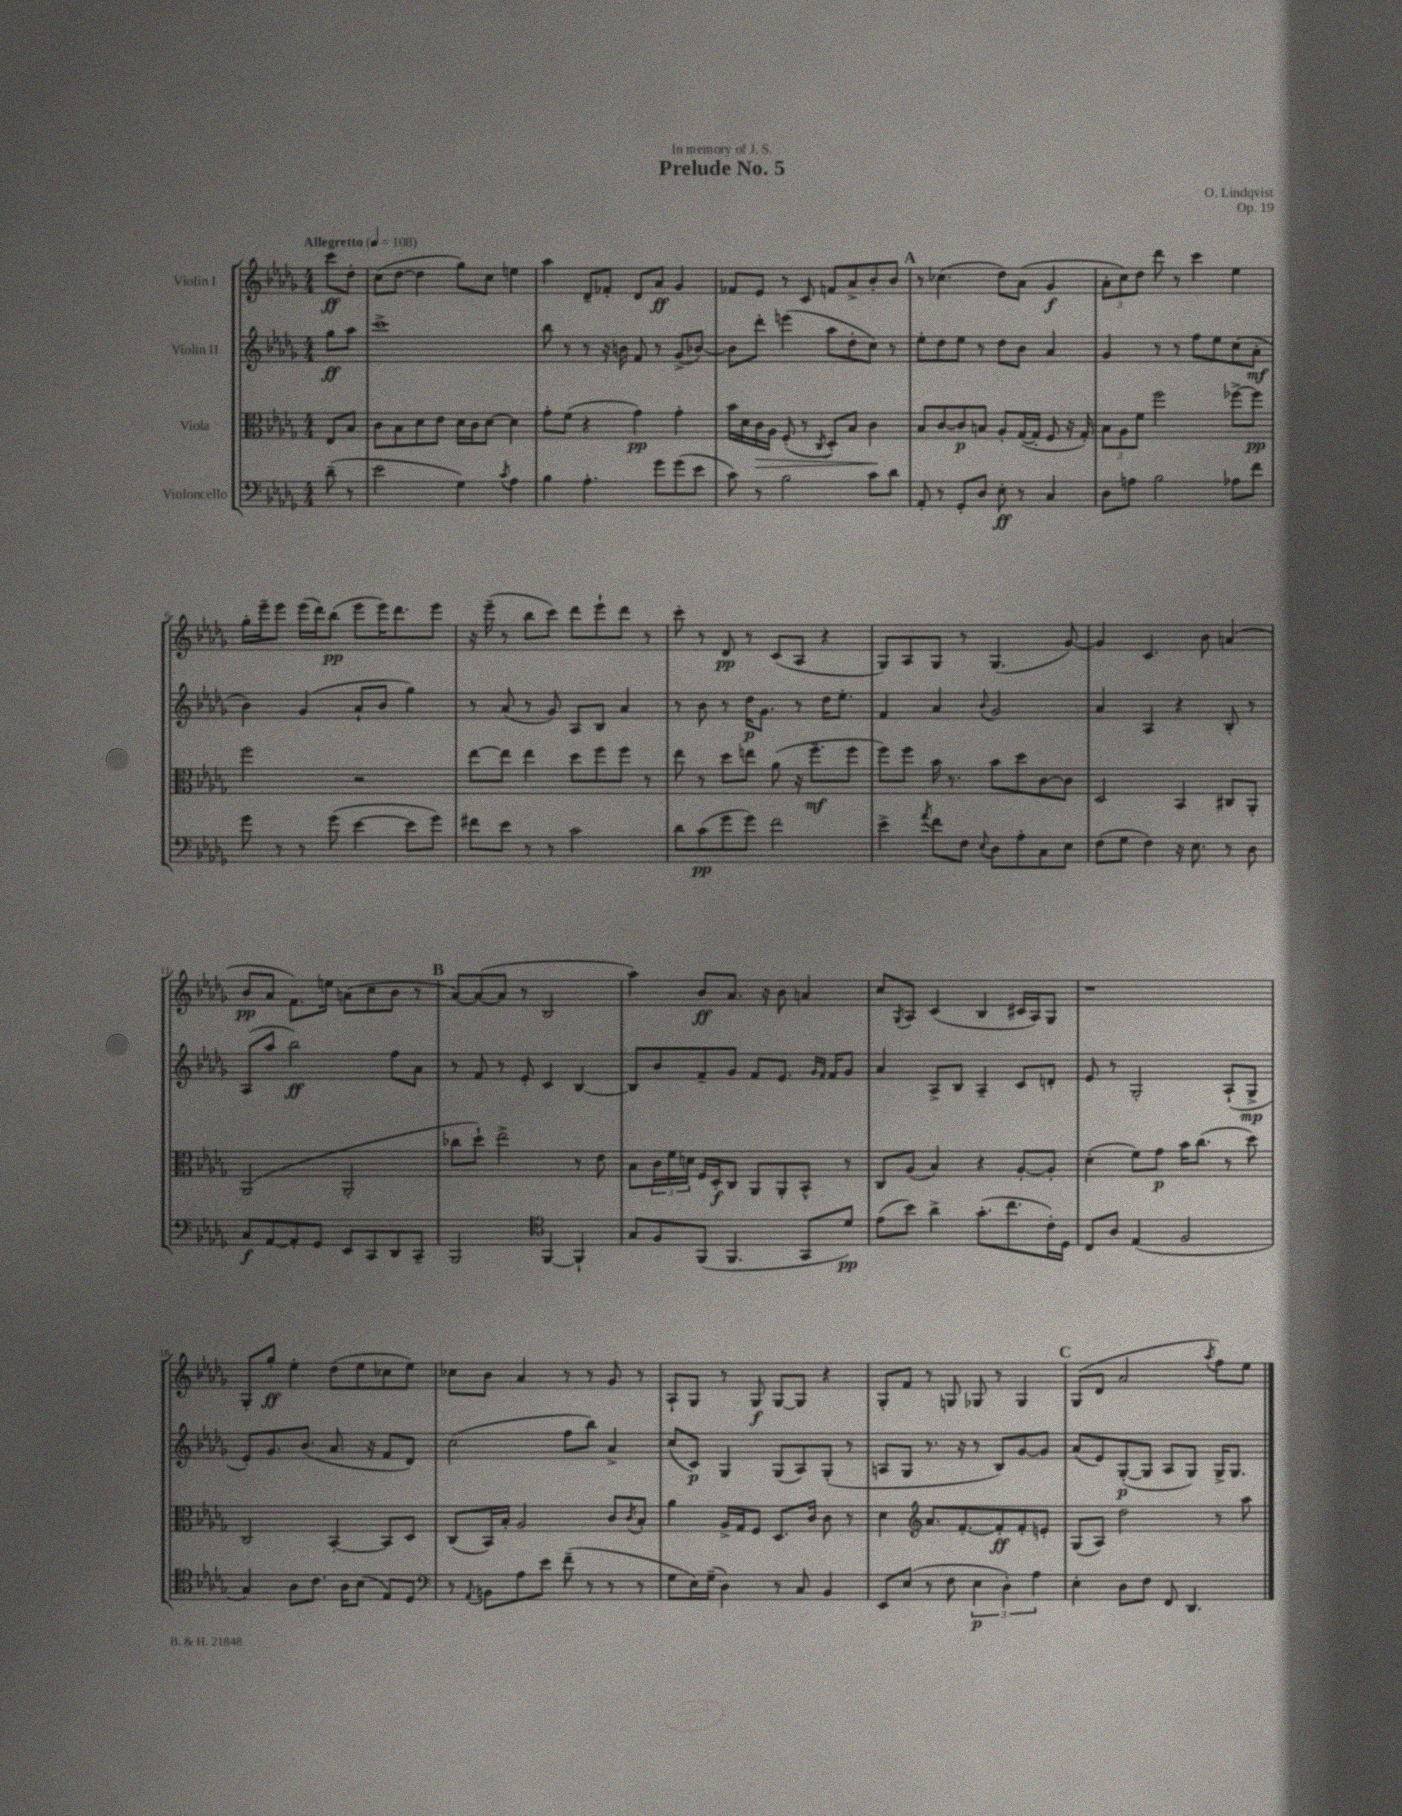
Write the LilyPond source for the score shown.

\header { title = "Prelude No. 5" composer = "O. Lindqvist" dedication = "In memory of J. S." opus = "Op. 19" }
<<
\new StaffGroup <<
\new Staff = "s0" \with { instrumentName = "Violin I" } {
    \clef treble \key des \major \numericTimeSignature \time 4/4 \partial 4 \tempo "Allegretto" 4 = 108
    c'''8\ff des''8-. |
    c''8( des''8~ des''4 ges''8) c''8 e''4 |
    aes''4 des'8-- fes'8-. des'8 aes'8\ff ges'4 |
    fes'8 ees'8 r8 c'8 f'8 aes'8-> bes'8-. bes'8 |
    \mark \markup { \bold "A" } r8 ces''4.( des''8) aes'8( ges'4\f |
    \tuplet 3/2 { aes'8-. c''8) des''8 } des'''8 r8 c'''4 ees''4 |
    ges''16-. ees'''16-- ees'''8 ees'''16( des'''16) bes''8\pp( ees'''8 ees'''16) des'''8. ees'''8 |
    r16 ees'''16--( r8 bes''8 c'''8) des'''8 ees'''8-! des'''8 r8 |
    c'''8-. r8 des'8\pp r8 c'8( aes8 r4 |
    ges8) aes8 ges8 r8 ges4.( ges'8~) |
    ges'4 c'4. bes'8 a'4( |
    bes'8\pp aes'8 f'8.) e''16 a'8( c''8 bes'8 r8 |
    \mark \markup { \bold "B" } aes'8~) aes'8~( aes'8 r8 bes2 |
    aes''4) bes'8\ff aes'8. r16 bes'8 a'4 |
    c''8 \acciaccatura { ges8 } aes8 c'4( bes4 cis'16 aes16) ges8 |
    r1 |
    ges8-. ges''8-.\ff ees''4-. des''8( ees''8 ces''8 ees''8) |
    ces''8 bes'8 aes'4 r8 r8 ges'8 r8 |
    aes8-! ges8 r8 ges8\f ges8~ ges8 r4 |
    ges8-. f'8 r8 g8 ges8 r8 ges4 |
    \mark \markup { \bold "C" } ges8( des'8 aes'2 \acciaccatura { aes''8 } f''8) ees''8 \bar "|." |
}
\new Staff = "s1" \with { instrumentName = "Violin II" } {
    \clef treble \key des \major \numericTimeSignature \time 4/4 \partial 4
    ges''8\ff aes''8 |
    c'''1-> |
    bes''8 r8 r8 r16 b'16 f'8 r8 ges'8->( bes'8~) |
    bes'8 des'''8-. e'''4( aes''8 des''8-. c''8) r8 |
    \mark \markup { \bold "A" } ees''8-. des''8 ees''8 r8 des''8 bes'8 aes'4 |
    ges'4 r8 r8 f''8 ees''8 c''8( aes'8-.\mf |
    bes'4) ges'4( aes'8-! bes'8 ges''4) |
    r8 aes'8( r8 ges'8) aes8 bes8 aes'4 |
    r8 bes'8 r8 des''16\p ges'8. r8 des''16 ees''8.-. |
    f'4 aes'4 \appoggiatura { bes'8 } ges'2 |
    aes'4 aes4 r4 bes8-. r8 |
    aes8( aes''8 bes''2\ff) f''8 aes'8 |
    \mark \markup { \bold "B" } r8 f'8 r8 ees'8-. c'4 bes4~ |
    bes8 bes'8 f'8-- ges'8 f'8 ees'8. \grace { ges'16 f'16 } f'16 ges'8 |
    aes'4 aes8-> bes8 aes4-- c'8 d'8-. |
    ees'8 r8 ges2-. aes8-!( ges8->\mp |
    ees'8-.) ges'8. bes'8.( aes'8. r16 f'8 des'8) |
    c''2( f''8 bes''8) aes'4-> |
    c''8( c'8\p) ges4 ges8( aes8) ges8-.( r8 |
    a8 ges8 r8. r16 r8 bes8) ges'8~ ges'8 |
    \mark \markup { \bold "C" } aes'8( ees'8) ges8~-.\p( ges8 aes8 ges8) ges16-> ges8. \bar "|." |
}
\new Staff = "s2" \with { instrumentName = "Viola" } {
    \clef alto \key des \major \numericTimeSignature \time 4/4 \partial 4
    ees8 bes8 |
    c'8 bes8 des'8 ees'8 des'16 c'16 des'8~ des'4 |
    ges'8-. f'8( r4 ges'4\pp) ges'4-. |
    bes'16 des'16 c'16\> aes16 f8-.( r8 \acciaccatura { c8 } des8-.) bes8 c'4\! |
    \mark \markup { \bold "A" } bes8 c'8~ c'8\p b8 aes8-. ges16~( ges16-. f8 r16 ges16-.) |
    \tuplet 3/2 { bes8 aes8 f'8 } f''2 fes''8~-> fes''8\pp |
    f''2 r2 |
    ees''8~ ees''8 ees''4 des''8 f''8 f''8 r8 |
    ees''8 r8 des''8 e''8 aes'8( r16 f''8.--\mf f''8 |
    f''8) f''8 bes'16 r8. bes'8 des''8 c'8~ c'8 |
    des2 bes,4 cis8 aes,8-. |
    aes,2( aes,2-. |
    \mark \markup { \bold "B" } ces''8 des''8-!) ees''2-> r8 ees'8 |
    bes8 \tuplet 3/2 { c'16 f'16 d'16 } f16 des16-.\f c8 aes,8 aes,8-. bes,8-^ r8 |
    c8 aes8( bes4) r4 aes8~-. aes8-. |
    des'4-.( f'8) ges'8\p bes'16 c''8.( r8 des''8) |
    c2 bes,4~-. bes,8 des8 |
    c8( bes,16) bes16-. aes2 c'8 \acciaccatura { c'8 } bes8-. |
    aes'4 aes16-> ges16 f8 des8. c'16 c'8 r8 |
    des'4 \clef treble aes'8. f'8.~-. f'8-.\ff f'8-. e'8-. |
    \mark \markup { \bold "C" } ges8( aes8) des''2 r8 aes''8 \bar "|." |
}
\new Staff = "s3" \with { instrumentName = "Violoncello" } {
    \clef bass \key des \major \numericTimeSignature \time 4/4 \partial 4
    des'8--( r8 |
    ees'2 ges4) \acciaccatura { c'8 } aes4 |
    bes4 aes4.-. ges'8 ges'8( ees'8 |
    c'8) r8 bes2 c'8 des'8 |
    \mark \markup { \bold "A" } aes,8-. r8 ges,8-. des8 ees8-.\ff r8 c4 |
    des8 a8 bes2 aes8 f'8 |
    ges'8 r8 r8 ges'8( ees'4~ ees'8 ges'8) |
    fis'8 ees'8 r8 r8 c'2 |
    des'8 c'8\pp( ges'8 ges'8) f'2 |
    ees'4-> \acciaccatura { aes'8 } f'8 f8 \appoggiatura { ees8 } des8 aes8-. c8 ees8 |
    f8( ges8 f4) r16 ees8. r8 des8 |
    c8\f aes,8~ aes,8-. ges,8 ees,8 c,8 des,8 c,8-- |
    \mark \markup { \bold "B" } bes,,2 \clef tenor f,4~ f,4-! |
    ges8 f8 f,8( f,4. ges,8 des'8\pp) |
    ees'8( bes'8) aes'4-> ges'8.-.( c''8. c'16-.) des16 |
    c8 aes8 ees4( f2 |
    ges4) aes8 c'8. aes16 bes8( ees8) des8 |
    \clef bass r8 \appoggiatura { aes,8 } b,8 aes8 ees'8 f'8--( r8 r8 r8 |
    ges8 ees16) ges16--( des4) r8 c8 bes,4 |
    ees,8 ees8( r8 f8 \tuplet 3/2 { ees4\p des4-.) aes4 } |
    \mark \markup { \bold "C" } ees4-. des8 f8 f,8 des,4. \bar "|." |
}
>>
>>
